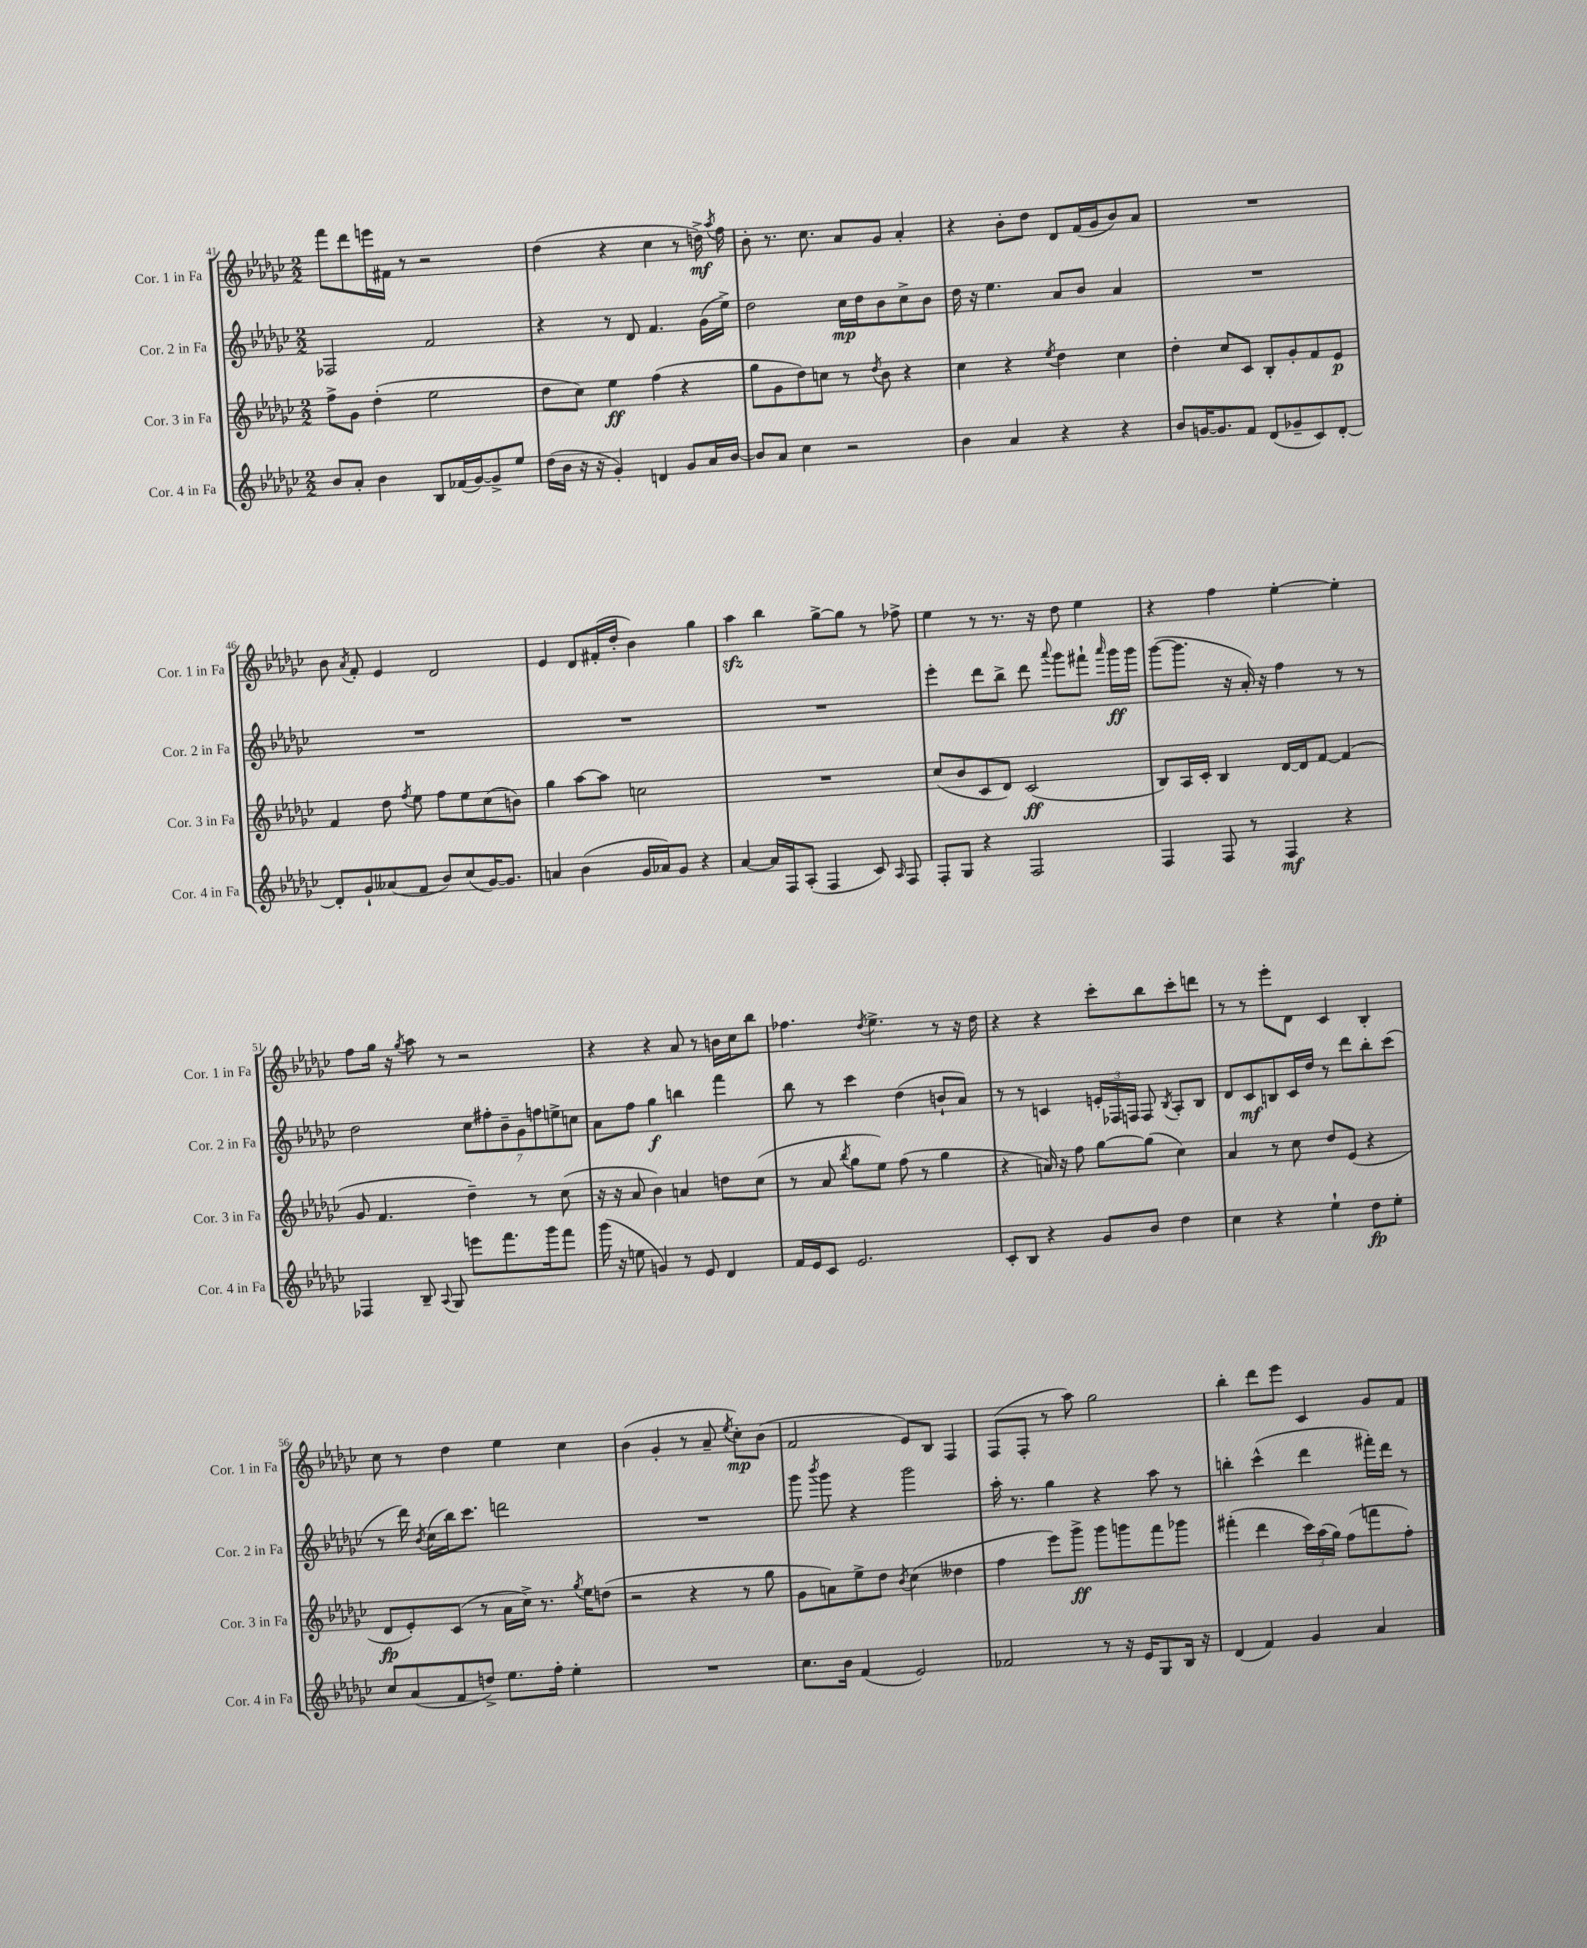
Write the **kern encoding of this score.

**kern	**kern	**kern	**kern
*staff4	*staff3	*staff2	*staff1
*clefG2	*clefG2	*clefG2	*clefG2
*k[b-e-a-d-g-c-]	*k[b-e-a-d-g-c-]	*k[b-e-a-d-g-c-]	*k[b-e-a-d-g-c-]
*M2/2	*M2/2	*M2/2	*M2/2
8b-	8ff^	2F-	8fff
8a-'	8g-	.	8ddd-
4b-	(4dd-'	.	16eee
.	.	.	16f#
.	.	.	8r
8B-	2ee-	2f	2r
(16f-	.	.	.
[16g-)	.	.	.
8g-^]	.	.	.
8ee-	.	.	.
=	=	=	=
(16dd-	8dd-	4r	(4dd-
16b-	.	.	.
16r	8cc-)	.	.
16r	.	.	.
4g-')	4ee-	8r	4r
.	.	8d-	.
4d	(4ff	4.f	4cc-
8g-	4r	.	8r
16a-	.	(16g-	16dd^)
.	.	.	8qaa-
[16b-	.	16ee-^)	16ff
=	=	=	=
8b-]	8gg-	2dd-	8b-'
8a-	8g-	.	8.r
4cc-	8dd-)	.	.
.	.	.	8.cc-
.	8cc	.	.
2r	8r	16cc-	8a-
.	.	16dd-	.
.	8qdd-	.	.
.	8b-	8b-	8g-
.	4r	8cc-^	4a-'
.	.	8b-	.
=	=	=	=
4b-	4cc-	16dd-	4r
.	.	16r	.
.	.	4.ee-	.
4a-	4r	.	8b-'
.	.	.	8dd-
.	8qee-	.	.
4r	4dd-	8a-	8d-
.	.	8b-	(16f
.	.	.	16g-
4r	4cc-	4a-	8b-)
.	.	.	8a-
=	=	=	=
8b-	4dd-'	1r	1r
[16g	.	.	.
8.g]	.	.	.
.	8cc-	.	.
8f	8c-	.	.
(8d-	8B-'	.	.
8g-~	8g-'	.	.
8c-)	8f	.	.
[8d-'	8e-	.	.
=	=	=	=
8d-']	4f	1r	8b-
.	.	.	8qa-
8g-`	.	.	8f'
(8a--	8dd-	.	4e-
.	8qff	.	.
8f	8ee-	.	.
8b-)	8ff	.	2d-
(8cc-	8ee-	.	.
[16g-)	(8cc-	.	.
8.g-]	.	.	.
.	8b)	.	.
=	=	=	=
4a	4gg-	1r	4e-
(4b-	[8aa-	.	8d-
.	8aa-]	.	(16f#'
.	.	.	16dd-'
16g-	2cc	.	4b-)
16a-)	.	.	.
8g-	.	.	.
4r	.	.	4gg-
=	=	=	=
[4a-	1r	1r	4aa-
16a-]	.	.	4bb-
16F	.	.	.
(8A-'	.	.	.
4F	.	.	[8gg-^
.	.	.	8gg-]
8c-)	.	.	8r
16qqA-	.	.	.
8F	.	.	8ff-^
=	=	=	=
8F'	(8cc-	4eee-'	4ee-
8G-	8b-	.	.
4r	8c-	8ddd-	8r
.	8d-)	8bb-^	8.r
2F	(2c-	8ddd-	.
.	.	.	16r
.	.	8qqaaa-	.
.	.	8ggg-	8dd-
.	.	8fff#`	4ee-
.	.	16qqaaa-	.
.	.	16ggg-	.
.	.	16ggg-	.
=	=	=	=
4F	8B-)	([8ggg-	4r
.	16A-	8.ggg-]	.
.	16c-'	.	.
8F	4B-	.	4ff
.	.	16r	.
8r	.	16a-')	.
.	.	16r	.
4F	[16d-	4ff	[4ee-'
.	16d-]	.	.
.	[8f	.	.
4r	(4f]	8r	4ee-']
.	.	8r	.
=	=	=	=
4F-	8g-	2dd-	8ff
.	4.f	.	16gg-
.	.	.	16r
.	.	.	8qgg-
8B-~	.	.	8aa-
8qqA-	.	.	.
8G-	.	.	8r
8eee	4dd-~)	14cc-	2r
.	.	14ff#'	.
8.fff	.	.	.
.	.	14b-~	.
.	.	14g-	.
.	8r	.	.
.	.	14ff	.
16ggg-	.	.	.
.	.	14ee^	.
8fff	(8cc-	.	.
.	.	14cc	.
=	=	=	=
(16ggg-	16r	8a-	4r
16r	16r	.	.
8ee	8a-	8ff	.
4g)	4b-)	4gg-	4r
8r	4a	4bb	8a-
8e-	.	.	8r
4d-	8dd	4fff	16b
.	.	.	16cc-
.	(8cc-	.	8bb-
=	=	=	=
16f	8r	8bb-	4.ff-
16e-	.	.	.
8c-	8a-	8r	.
.	8qbb-	.	.
2.e-	8gg-	4ccc-	.
.	.	.	8qdd-
.	8ee-)	.	4.ee-^
.	(8ff	(4dd-	.
.	8r	.	.
.	4gg-	8b`	8r
.	.	8a-)	16r
.	.	.	16dd-
=	=	=	=
8c-'	4r	8r	4r
8B-	.	8r	.
4r	16a)	4c	4r
.	16r	.	.
.	8ff	.	.
8g-	[8gg-	24e'	8ccc-'
.	.	24F-	.
.	.	24F	.
8b-	(8gg-]	8F	8bb-
.	.	8qB-	.
4dd-	4cc-)	8A-'	8ccc-'
.	.	8B-	8ddd
=	=	=	=
4cc-	4a-	8d-	8r
.	.	8c-	8r
4r	8r	8B	8eee-'
.	8cc-	16c-	8d-
.	.	16dd-	.
4ee-`	8dd-	8r	4c-
.	(8e-	8ddd-	.
8dd-	4r	8bb-'	4B-'
8ee-'	.	(8ccc-	.
=	=	=	=
8cc-	8d-	8r	8cc-
(8a-	8e-')	16ddd-)	8r
.	.	8qb-	.
.	.	(16cc-	.
8f	(8c-	16bb-)	4dd-
.	.	8.ccc-	.
8dd^)	8r	.	.
8.ee-	16a-	2ddd	4ee-
.	16cc-^)	.	.
.	8.r	.	.
16ff'	.	.	.
4ee-'	.	.	4cc-
.	8qgg-	.	.
.	16ee-	.	.
.	(8dd	.	.
=	=	=	=
1r	2r	1r	(4b-
.	.	.	4g-'
.	4r	.	8r
.	.	.	8a-~
.	.	.	8qee-
.	8r	.	8cc-')
.	8gg-	.	(8b-
=	=	=	=
8.cc-	8g-	8ggg-	2f
.	.	8qbbb-	.
.	8a)	8ggg-	.
16b-	.	.	.
(4f	8ee-^	4r	.
.	8dd-	.	.
.	8qb-	.	.
2e-)	(4cc-	2ggg-	8e-)
.	.	.	8B-
.	4dd--	.	4F
=	=	=	=
2f-	4ff	16aa-'	(8F
.	.	8.r	.
.	.	.	8F'
.	8eee-)	4gg-	8r
.	8ggg-^	.	8aa-)
8r	8ggg-	4r	2gg-
16r	8ggg	.	.
16e-	.	.	.
8G-	8fff	8aa-	.
16B-	8ggg-	8r	.
16r	.	.	.
=	=	=	=
(4d-	(4fff#'	4bb'	4bb-'
4f)	4ddd-	(4ccc-^^	8ddd-
.	.	.	8eee-
4g-	24ccc-)	4ddd-	4c-
.	(24aa-	.	.
.	24gg-)	.	.
.	(8ff	.	.
4a-	8fff	16fff#')	8g-
.	.	16ddd-	.
.	8ff')	8r	8f
==	==	==	==
*-	*-	*-	*-
